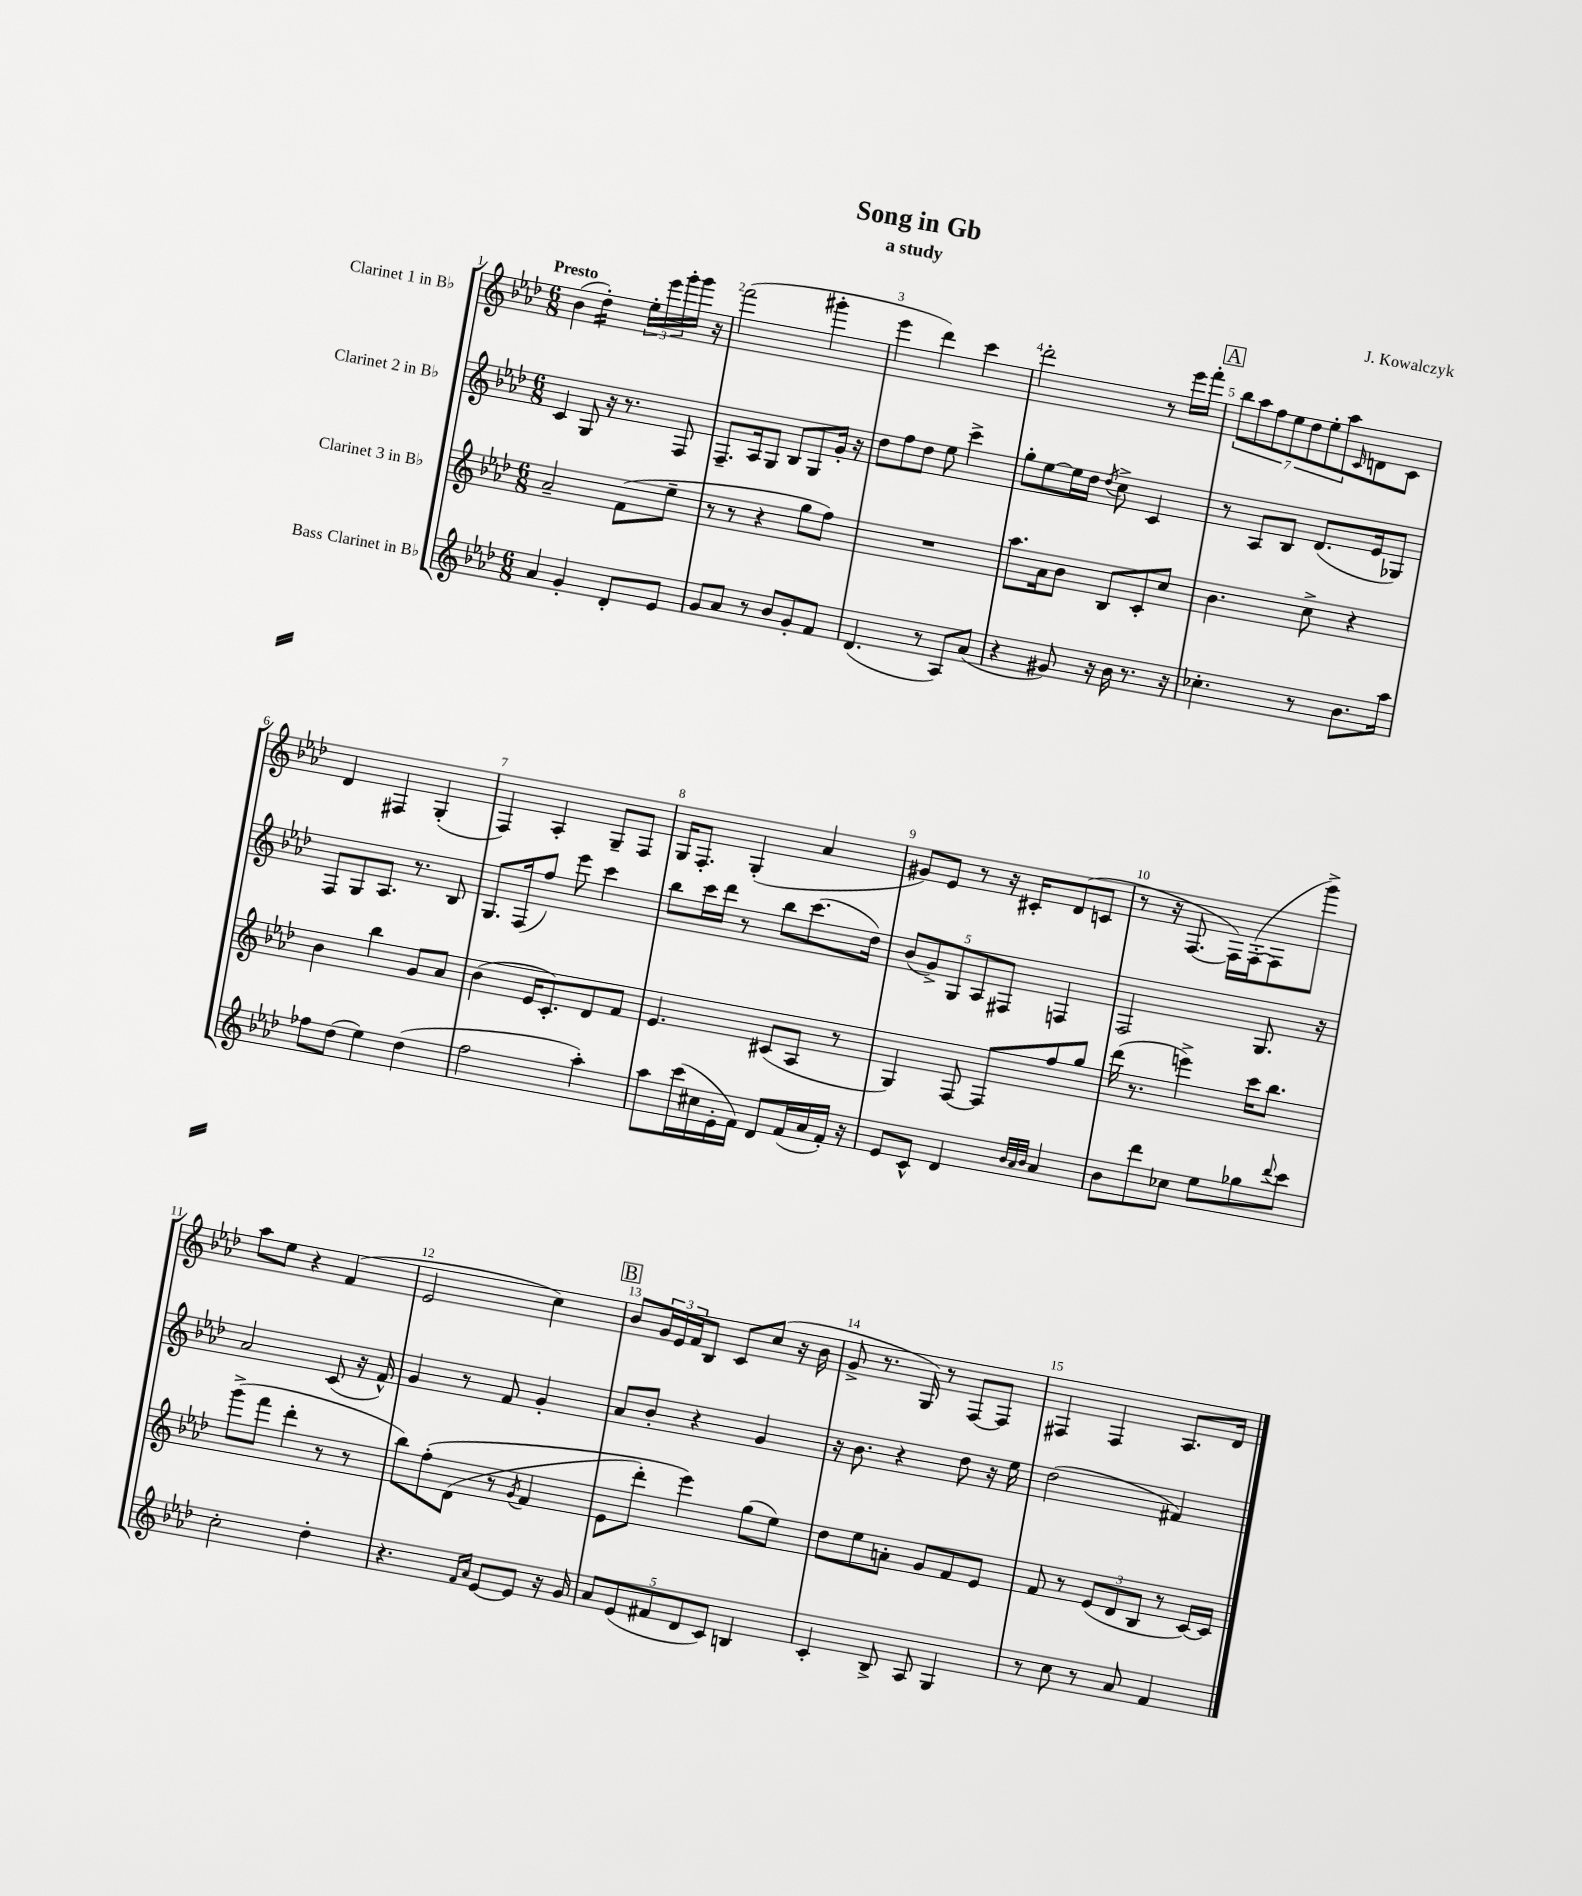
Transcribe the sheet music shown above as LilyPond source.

\header { title = "Song in Gb" composer = "J. Kowalczyk" subtitle = "a study" }
<<
\new StaffGroup <<
\new Staff = "s0" \with { instrumentName = "Clarinet 1 in Bb" } {
    \clef treble \key aes \major \numericTimeSignature \time 6/8 \tempo "Presto"
    bes'4( des''4:16-.) \tuplet 3/2 { ees''16-. ees'''16 g'''16-. } g'''16 r16 |
    f'''2( gis'''4-. |
    ees'''4 des'''4) c'''4 |
    des'''2-. r8 ees'''16 f'''16-. |
    \mark \markup { \box "A" } \tuplet 7/4 { bes''8 aes''8 f''8 ees''8 des''8 ees''8-. aes''8 } \grace { c'16 } d'8 c'8 |
    des'4 fis4 g4-.( |
    f4) aes4-. g8-- f8 |
    g16 f8.-. g4-.( aes'4 |
    gis'8) ees'8 r8 r16 cis'16-. des'8( c'8 |
    r8 r16 f8.~ f16) f16~-.( f8 g'''8->) |
    aes''8 ees''8 r4 f'4( |
    ees'2 c''4) |
    \mark \markup { \box "B" } bes'8 \tuplet 3/2 { g'16 ees'16 f'16 } bes8 c'8 c''8( r16 bes'16 |
    g'8-> r8. g16) r8 f8~ f8 |
    fis4 fis4 aes8. des'16 \bar "|." |
}
\new Staff = "s1" \with { instrumentName = "Clarinet 2 in Bb" } {
    \clef treble \key aes \major \numericTimeSignature \time 6/8
    c'4 g8 r16 r8. f8 |
    f8.-- aes16 g8 bes8 g8 g'16-. r16 |
    des''8 f''8 des''8 ees''8 c'''4-> |
    g''8-. ees''8~ ees''16 des''16 \acciaccatura { des''8 } c''8-> c'4 |
    \mark \markup { \box "A" } r8 aes8 bes8 des'8.( ees'16 ges8) |
    f8 g8 aes8. r8. bes8 |
    g8. f16( f''8) ees'''8 c'''4 |
    bes''8 c'''16 des'''16 r8 bes''8 c'''8.( des''16) |
    \tuplet 5/4 { bes'8( g'8->) g8 aes8 fis8 } f4 |
    f2 g8. r16 |
    aes'2 c'8( r16 f'16-^) |
    g'4 r8 f'8 g'4-. |
    \mark \markup { \box "B" } aes'8 bes'8-. r4 g'4 |
    r16 bes'8. r4 des''8 r16 ees''16 |
    des''2( fis'4) \bar "|." |
}
\new Staff = "s2" \with { instrumentName = "Clarinet 3 in Bb" } {
    \clef treble \key aes \major \numericTimeSignature \time 6/8
    aes'2-- f'8( ees''8-- |
    r8 r8 r4 g''8 f''8) |
    R2. |
    aes''8. aes'16 bes'8 bes8 c'8-. c''8 |
    \mark \markup { \box "A" } bes'4. c''8-> r4 |
    bes'4 bes''4 g'8 aes'8 |
    bes'4( ees'16 c'8.-.) des'8 f'8 |
    ees'4. cis'8( aes8 r8 |
    g4) f8~ f8 f''8 g''8 |
    des'''16( r8. e'''4->) c'''16 bes''8. |
    g'''8->( f'''8 des'''4-. r8 r8 |
    bes''8) f''8-.\( des'8( r8 \acciaccatura { g'8 } f'4 |
    \mark \markup { \box "B" } ees'8 des'''8-.) ees'''4\) g''8( ees''8) |
    des''8 ees''8 a'8-. g'8 f'8 ees'8 |
    f'8 r8 \tuplet 3/2 { ees'8( des'8 bes8 } r8 c'16~) c'16 \bar "|." |
}
\new Staff = "s3" \with { instrumentName = "Bass Clarinet in Bb" } {
    \clef treble \key aes \major \numericTimeSignature \time 6/8
    aes'4 g'4-. des'8-. ees'8 |
    g'8 aes'8 r8 bes'8 g'8-. f'8 |
    des'4.( r8 aes8) aes'8( |
    r4 gis'8) r16 bes'16 r8. r16 |
    \mark \markup { \box "A" } ces''4.-. r8 bes'8. aes''16 |
    fes''8 des''8( ees''4) des''4( |
    f''2 aes''4-.) |
    aes''8 c'''16( cis''16 ees'16-. f'16) des'8 f'16( aes'16 f'16-.) r16 |
    ees'8 c'8-^ des'4 \grace { bes'32 aes'32 bes'32 } aes'4 |
    bes'8 des'''8 ces''8 ees''8 ges''8 \appoggiatura { des'''8 } c'''8 |
    c''2-. des''4-. |
    r4. \grace { f'16 aes'16 } ees'8~ ees'8 r16 g'16 |
    \mark \markup { \box "B" } \tuplet 5/4 { aes'8 ees'8( fis'8 des'8 c'8) } b4 |
    c'4-. bes8-> aes8 g4 |
    r8 c''8 r8 aes'8 f'4 \bar "|." |
}
>>
>>
\layout { \context { \Score \override BarNumber.break-visibility = ##(#f #t #t) barNumberVisibility = #all-bar-numbers-visible } }
